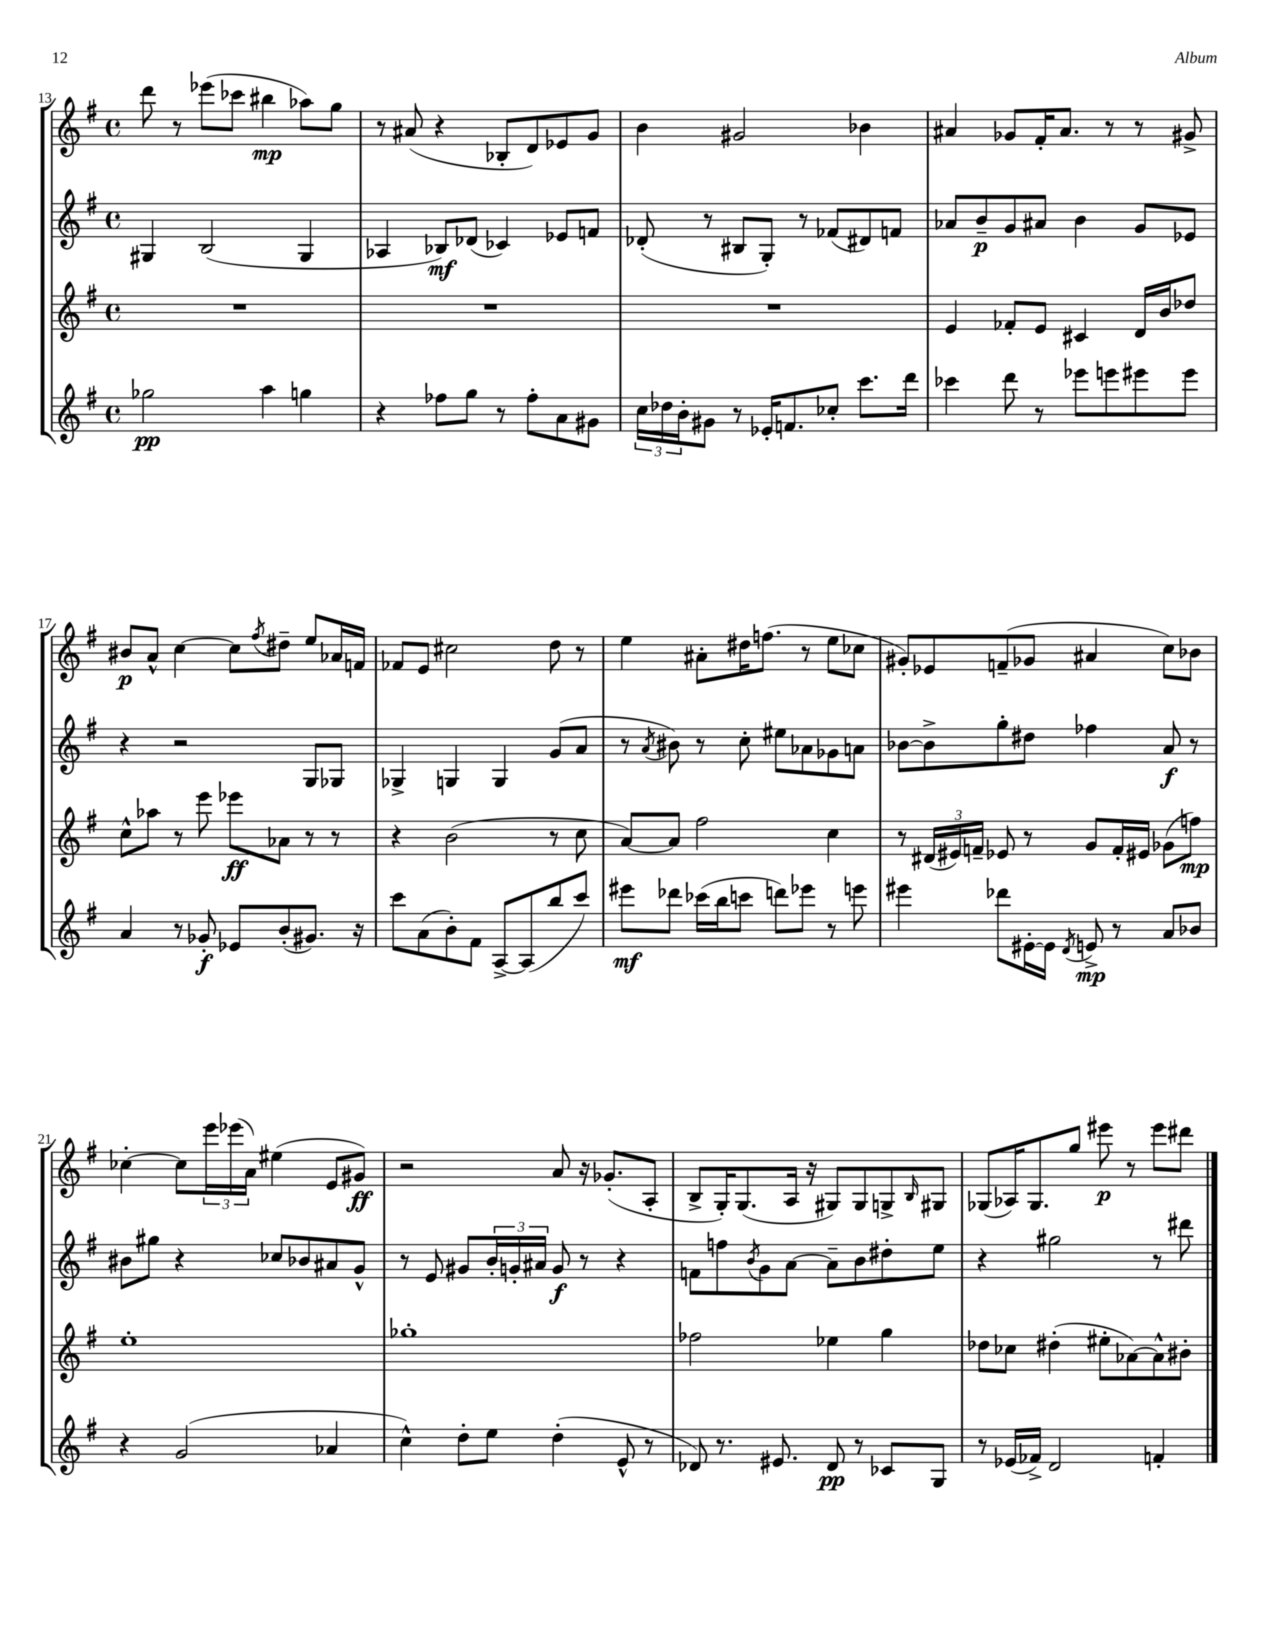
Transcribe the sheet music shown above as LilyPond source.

<<
\new StaffGroup <<
\new Staff = "s0" {
    \clef treble \key g \major \defaultTimeSignature \time 4/4
    d'''8 r8 ees'''8( ces'''8 bis''4\mp aes''8) g''8 |
    r8 ais'8( r4 bes8-. d'8) ees'8 g'8 |
    b'4 gis'2 bes'4 |
    ais'4 ges'8 fis'16-. ais'8. r8 r8 gis'8-> |
    bis'8\p a'8-^ c''4~ c''8 \acciaccatura { fis''8 } dis''8-- e''8 aes'16 f'16 |
    fes'8 e'8 cis''2 d''8 r8 |
    e''4 ais'8-. dis''16 f''8.( r8 e''8 ces''8 |
    gis'8-.) ees'8 f'8--( ges'8 ais'4 c''8) bes'8 |
    ces''4~-. ces''8 \tuplet 3/2 { e'''16 ees'''16( a'16) } eis''4( e'8 gis'8\ff) |
    r2 a'8 r16 ges'8.-.( a8-. |
    b8-> g16-.) g8.( a16 r16 gis8) gis8 g8-> \grace { b16 } gis8 |
    ges8( aes16) ges8. g''8 eis'''8\p r8 eis'''8 dis'''8 \bar "|." |
}
\new Staff = "s1" {
    \clef treble \key g \major \defaultTimeSignature \time 4/4
    gis4 b2( gis4 |
    aes4 bes8\mf) des'8( ces'4) ees'8 f'8 |
    des'8-.( r8 bis8 g8-.) r8 fes'8( dis'8) f'8 |
    aes'8 b'8--\p g'8 ais'8 b'4 g'8 ees'8 |
    r4 r2 g8 ges8 |
    ges4-> g4 g4 g'8( a'8 |
    r8 \acciaccatura { a'8 } bis'8) r8 c''8-. eis''8 aes'8 ges'8 a'8 |
    bes'8~ bes'8-> g''8-. dis''8 fes''4 a'8\f r8 |
    bis'8 gis''8 r4 ces''8 bes'8 ais'8 g'8-^ |
    r8 e'8 gis'8 \tuplet 3/2 { b'16-. g'16-. ais'16 } g'8\f r8 r4 |
    f'8 f''8 \acciaccatura { b'8 } g'8 a'8~ a'8-- b'8 dis''8-. e''8 |
    r4 gis''2 r8 dis'''8 \bar "|." |
}
\new Staff = "s2" {
    \clef treble \key g \major \defaultTimeSignature \time 4/4
    R1 |
    R1 |
    R1 |
    e'4 fes'8-. e'8 cis'4 d'16 b'16 des''8 |
    c''8-^ aes''8 r8 e'''8 ees'''8\ff aes'8 r8 r8 |
    r4 b'2( r8 c''8 |
    a'8~) a'8 fis''2 c''4 |
    r8 \tuplet 3/2 { dis'16( eis'16) f'16-- } ees'8 r8 g'8 f'16-. eis'16 ges'8( f''8\mp) |
    e''1-. |
    ges''1-. |
    fes''2 ees''4 g''4 |
    des''8 ces''8 dis''4-.( eis''8-. aes'8~) aes'8-^ bis'8-. \bar "|." |
}
\new Staff = "s3" {
    \clef treble \key g \major \defaultTimeSignature \time 4/4
    ges''2\pp a''4 g''4 |
    r4 fes''8 g''8 r8 fes''8-. a'8 gis'8 |
    \tuplet 3/2 { c''16 des''16 b'16-. } gis'8 r8 ees'16-. f'8. ces''8-. c'''8. d'''16 |
    ces'''4 d'''8 r8 ees'''8 e'''8 eis'''8 eis'''8 |
    a'4 r8 ges'8-.\f ees'8 b'8-.( gis'8.) r16 |
    c'''8 a'8( b'8-.) fis'8 a8~-> a8( b''8 c'''8) |
    eis'''8\mf des'''8 ces'''16( b''16 c'''8 d'''8) ees'''8 r8 e'''8 |
    eis'''4 des'''8 eis'16~-. eis'16 \acciaccatura { d'8 } e'8->\mp r8 a'8 bes'8 |
    r4 g'2( aes'4 |
    c''4-^) d''8-. e''8 d''4-.( e'8-^ r8 |
    des'8) r8. eis'8. des'8\pp r8 ces'8 g8 |
    r8 ees'16( fes'16->) d'2 f'4-. \bar "|." |
}
>>
>>
\layout { \context { \Score currentBarNumber = #13 } }
